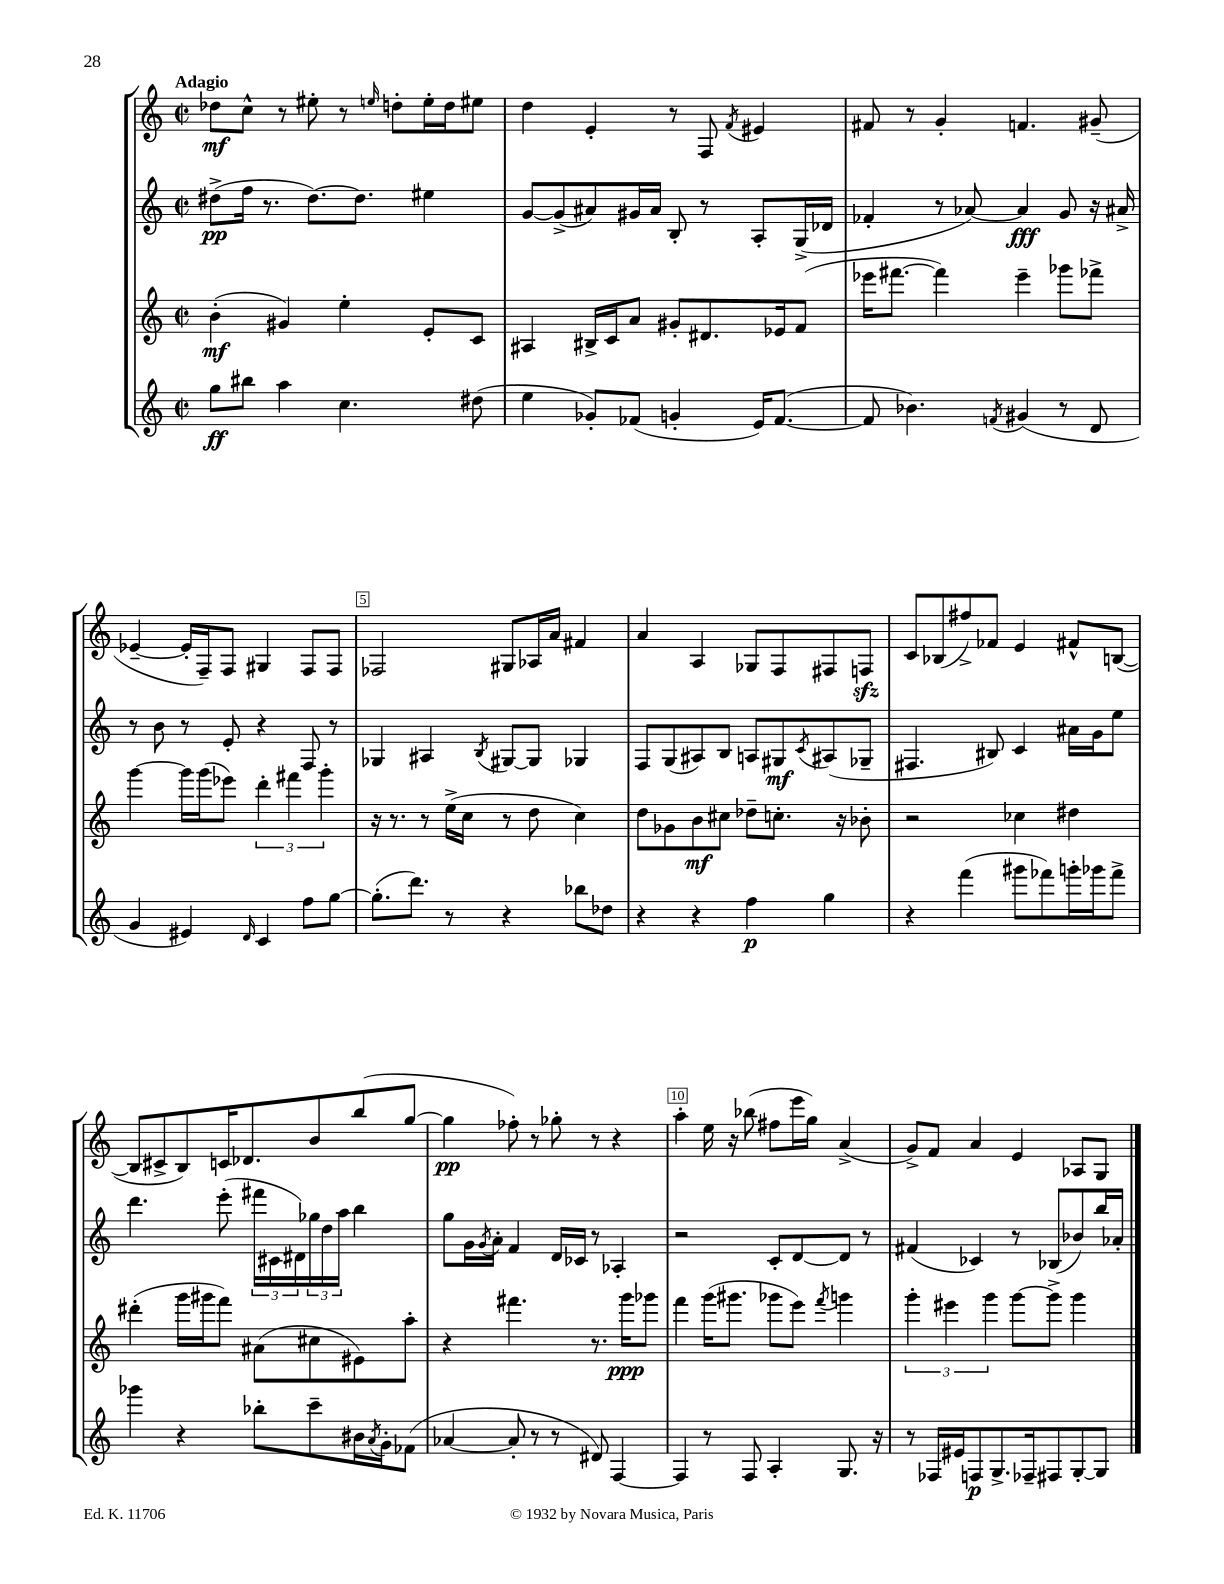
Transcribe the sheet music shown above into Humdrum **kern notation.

**kern	**kern	**kern	**kern
*staff4	*staff3	*staff2	*staff1
*clefG2	*clefG2	*clefG2	*clefG2
*k[]	*k[]	*k[]	*k[]
*M2/2	*M2/2	*M2/2	*M2/2
*met(c|)	*met(c|)	*met(c|)	*met(c|)
8gg	(4b'	(8dd#^	8dd-
8bb#	.	16ff	8cc^^
.	.	8.r	.
4aa	4g#)	.	8r
.	.	[8.dd#)	8ee#'
4.cc	4ee'	.	8r
.	.	8.dd#]	.
.	.	.	16qqee
.	.	.	8dd'
.	8e'	4ee#	16ee'
.	.	.	16dd
(8dd#	8c	.	8ee#
=	=	=	=
4ee	4A#	[8g	4dd
.	.	(8g^]	.
8g-')	16B#^	8a#)	4e'
.	16c	.	.
(8f-	8a	16g#	.
.	.	16a#	.
4g'	8g#'	8B'	8r
.	8.d#	8r	8F
.	.	.	8qf
16e)	.	8A'	4e#
([8.f-	16e-	.	.
.	(8f	(16G^	.
.	.	16d-	.
=	=	=	=
8f-]	16eee-	4f-'	8f#
.	[8.fff#	.	.
4.b-)	.	.	8r
.	4fff#])	8r	4g'
.	.	[8a-)	.
8qf	.	.	.
(4g#	4eee-~	4a-]	4.f
8r	8ggg-	8g	.
8d	8fff-^	16r	(8g#~
.	.	16a#^	.
=	=	=	=
4g	[4ggg	8r	[4e-~
.	.	8b	.
4e#)	16ggg]	8r	16e-']
.	(16ggg	.	16F~)
.	8eee-)	8e'	8F
16qqd	.	.	.
4c	6ddd'	4r	4G#
.	6fff#	.	.
8ff	.	8F	8F
.	6ggg'	.	.
[8gg	.	8r	8F
=	=	=	=
(8.gg']	16r	4G-	2F-
.	8.r	.	.
8.ddd)	.	.	.
.	8r	4A#	.
8r	(16ee^	.	.
.	16cc	.	.
.	.	8qB	.
4r	8r	[8G#	8G#
.	8dd	8G#]	16A-
.	.	.	16a
8bb-	4cc)	4G-	4f#
8dd-	.	.	.
=	=	=	=
4r	8dd	8F	4a
.	8g-	(8G	.
4r	8b	8A#)	4A
.	8cc#	8B	.
4ff	8dd-~	8A	8G-
.	8.cc'	8G#	8F
.	.	8qc	.
4gg	.	(8A#	8F#
.	16r	.	.
.	8b-'	8G-~	8F
=	=	=	=
4r	2r	4.F#	8c
.	.	.	(8B-
(4fff	.	.	8ff#^)
.	.	8B#)	8f-
8ggg#	4cc-	4c	4e
8fff-)	.	.	.
16ggg'	4dd#	16a#	8f#^^
16ggg-	.	16g	.
8fff-^	.	8ee	([8B
=	=	=	=
4ggg-	(4ddd#'	4.ddd	8B]
.	.	.	8c#^
4r	16ggg	.	8B)
.	16ggg#	.	.
.	8fff)	(8eee'	16c
.	.	.	8.d-
8bb-'	(8a#	24fff#	.
.	.	24c#	.
.	.	24d#)	.
8ccc~	8cc#	24gg-	8b
.	.	24dd	.
.	.	24aa	.
16b#	8e#)	4bb	(8bb
8qa	.	.	.
16g'	.	.	.
(8f-	8aa'	.	[8gg
=	=	=	=
[4a-	4r	8gg	4gg]
.	.	16g	.
.	.	8qg	.
.	.	16a'	.
8a-']	4.fff#	4f	8ff-')
8r	.	.	8r
8r	.	16d	8gg-'
.	.	16c-	.
8d#)	8.r	8r	8r
[4F	.	4A-'	4r
.	16ggg	.	.
.	8ggg-	.	.
=	=	=	=
4F]	4fff	2r	4aa'
8r	(16ggg	.	16ee
.	8.ggg#	.	16r
8F	.	.	(8bb-
4A'	8ggg-	8c'	8ff#
.	8eee)	[8d	16eee
.	.	.	16gg)
.	8qfff	.	.
8.G	4ggg	8d]	(4a^
.	.	8r	.
16r	.	.	.
=	=	=	=
8r	6ggg'	(4f#	8g^)
16F-	.	.	8f
.	6eee#	.	.
16e#	.	.	.
8F	.	4c-)	4a
.	6ggg	.	.
8.G^	.	.	.
.	[8ggg	8r	4e
16F-~	.	.	.
8F#	8ggg^]	(8B-	.
[8G'	4ggg	8b-)	8A-
8G]	.	16bb	8G
.	.	16a-'	.
==	==	==	==
*-	*-	*-	*-
